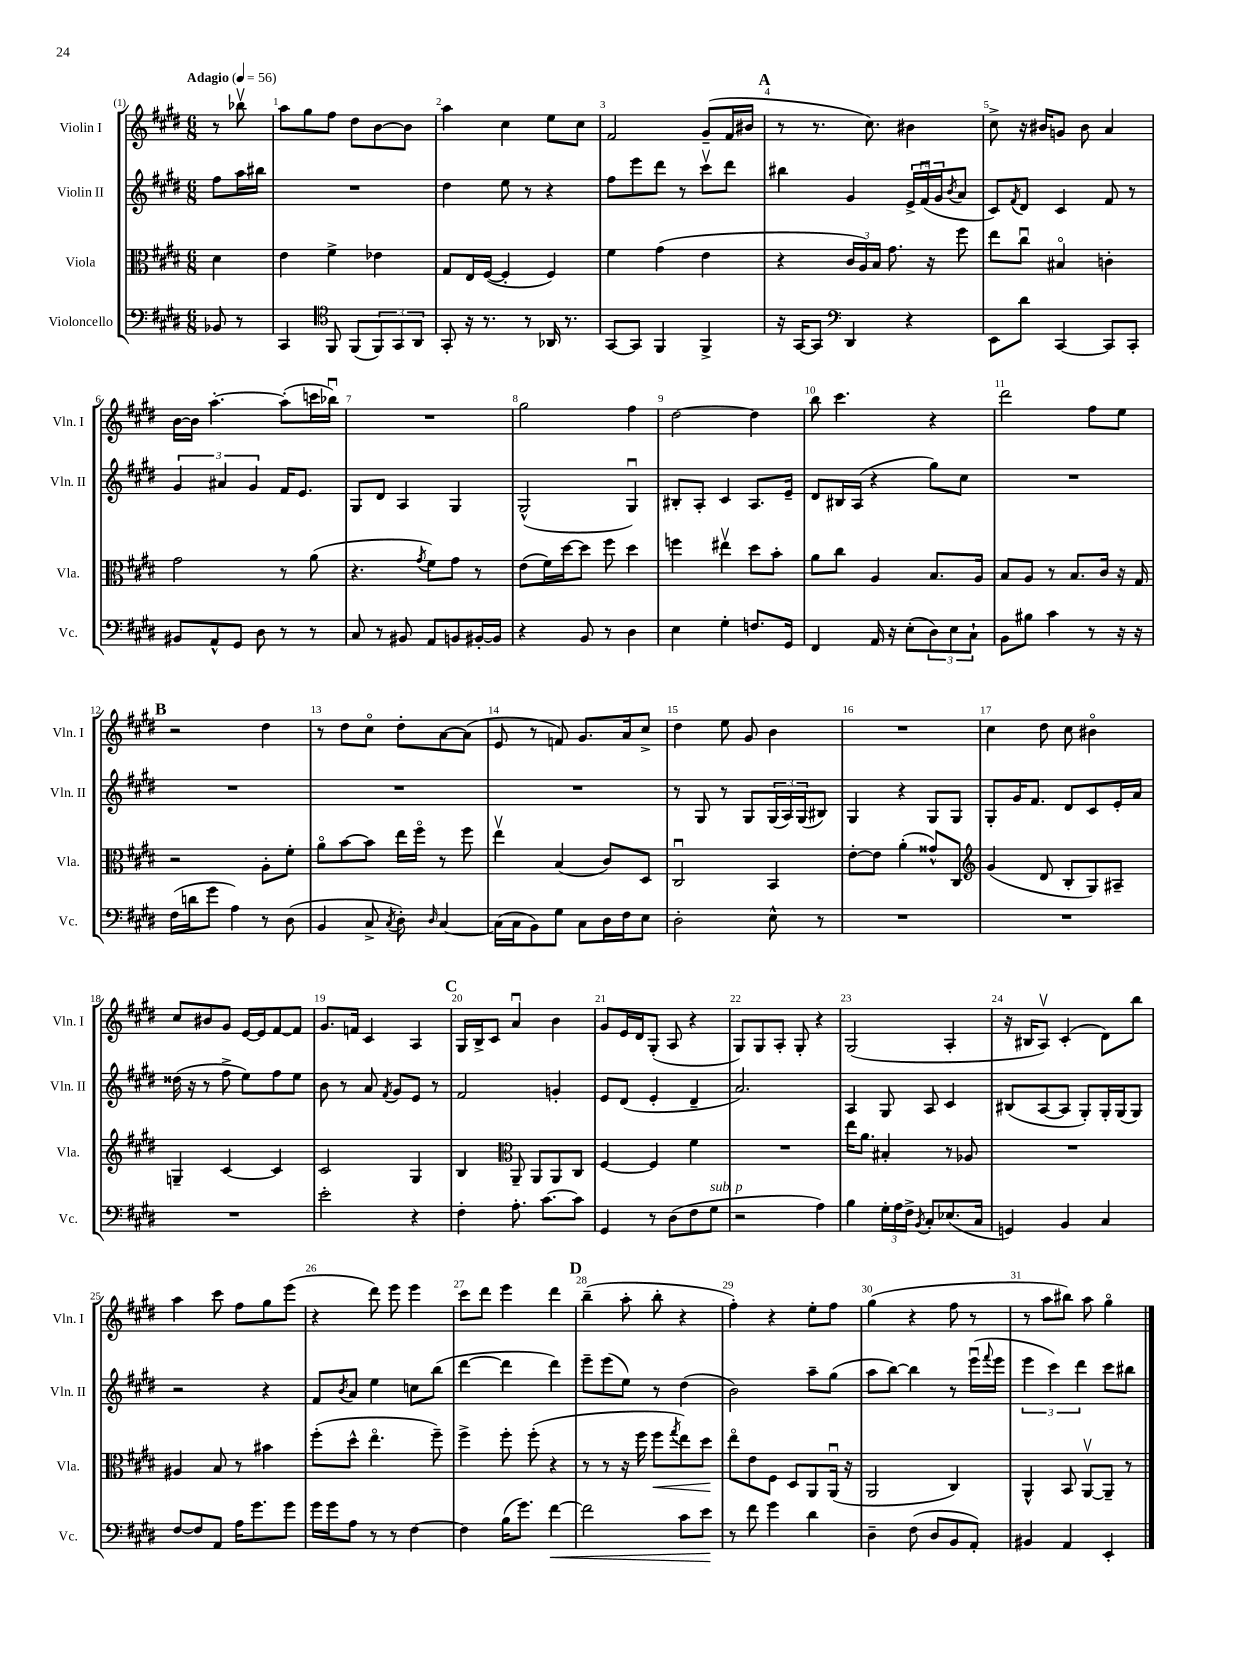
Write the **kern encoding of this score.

**kern	**dynam	**kern	**dynam	**kern	**kern
*part4	*part4	*part3	*part3	*part2	*part1
*staff4	*staff4	*staff3	*staff3	*staff2	*staff1
*I"Violoncello	*	*I"Viola	*	*I"Violin II	*I"Violin I
*I'Vc.	*	*I'Vla.	*	*I'Vln. II	*I'Vln. I
*clefF4	*	*clefC3	*	*clefG2	*clefG2
*k[f#c#g#d#]	*	*k[f#c#g#d#]	*	*k[f#c#g#d#]	*k[f#c#g#d#]
*M6/8	*	*M6/8	*	*M6/8	*M6/8
*MM56	*	*MM56	*	*MM56	*MM56
=	=	=	=	=	=
!	!	!	!	!	!LO:TX:a:B:t=Adagio
8BB-X/	.	4d#\	.	8ff#\L	8r
8r	.	.	.	16aa\L	8bb-Xv\
.	.	.	.	16bb#X\JJ	.
=1	=1	=1	=1	=1	=1
4CC#/	.	4e\	.	2.r	8aa\L
.	.	.	.	.	8gg#\
*clefC4	*	*	*	*	*
8FF#/	.	4f#^\	.	.	8ff#\J
(8FF#/L	.	.	.	.	8dd#\L
12FF#/)	.	4e-X\	.	.	[8b\
12GG#/	.	.	.	.	.
.	.	.	.	.	8b\J]
12AA/J	.	.	.	.	.
=2	=2	=2	=2	=2	=2
8GG#'/	.	8G#/L	.	4dd#\	4aa\
16r	.	16E/L	.	.	.
8.r	.	([16F#/JJ	.	.	.
.	.	4F#'/]	.	8ee\	4cc#\
8r	.	.	.	8r	.
16AA-X/	.	4F#/)	.	4r	8ee\L
8.r	.	.	.	.	.
.	.	.	.	.	8cc#\J
=3	=3	=3	=3	=3	=3
[8GG#/L	.	4f#\	.	8ff#\L	2f#/
8GG#/J]	.	.	.	8eee\	.
4FF#/	.	(4g#\	.	8ddd#\J	.
.	.	.	.	8r	.
4FF#^/	.	4e\	.	8ccc#v\L	(8g#~/L
.	.	.	.	8ddd#\J	16f#/L
.	.	.	.	.	16b#X/JJ
!!LO:REH:place=s1:t=A
=4	=4	=4	=4	=4	=4
16r	.	4r	.	4bb#X\	8r
[16GG#/KL	.	.	.	.	.
8GG#/J]	.	.	.	.	8.r
*clefF4	*	*	*	*	*
4DD#/	.	24c#/LL	.	4g#/	.
.	.	24A/)	.	.	.
.	.	.	.	.	8.cc#\)
.	.	24B/JJ	.	.	.
.	.	8.g#\	.	.	.
4r	.	.	.	24e^/LL	4b#X\
.	.	.	.	(24f#u/	.
.	.	16r	.	.	.
.	.	.	.	24g#/J	.
.	.	.	.	8qb/	.
.	.	8ff#\	.	8a/J	.
=5	=5	=5	=5	=5	=5
8EE\L	.	8ee\L	.	8c#/L)	8cc#^\
.	.	.	.	8qf#/	.
8d#\J	.	8cc#u\J	.	8d#/J	16r
.	.	.	.	.	16b#X/KL
[4CC#/	.	4B#X/	.	4c#/	8gn/J
.	.	.	.	.	8b#\
8CC#/L]	.	4cn'\	.	8f#/	4a/
8CC#'/J	.	.	.	8r	.
!!LO:LB:g=z
=6	=6	=6	=6	=6	=6
8BB#X/L	.	2g#\	.	6g#/	[16b\LL
.	.	.	.	.	16b\JJ]
8AA^^/	.	.	.	.	[4.aa'\
.	.	.	.	6a#X/	.
8GG#/J	.	.	.	.	.
.	.	.	.	6g#/	.
8D#\	.	.	.	.	.
8r	.	8r	.	16f#/KL	(8aa'\L]
.	.	.	.	8.e/J	.
8r	.	(8a\	.	.	16cccn\L
.	.	.	.	.	16bb-Xu\JJ)
=7	=7	=7	=7	=7	=7
8C#/	.	4.r	.	8G#/L	2.r
8r	.	.	.	8d#/J	.
8BB#X/	.	.	.	4A/	.
.	.	8qg#/	.	.	.
8AA/L	.	8f#\L)	.	.	.
8BBn/	.	8g#\J	.	4G#/	.
[16BB#X'/L	.	8r	.	.	.
16BB#/JJ]	.	.	.	.	.
=8	=8	=8	=8	=8	=8
4r	.	(8e\L	.	(2G#^^/	2gg#\
.	.	16f#\L)	.	.	.
.	.	[16dd#\J	.	.	.
8BB/	.	8dd#\J]	.	.	.
8r	.	8ff#\	.	.	.
4D#\	.	4dd#\	.	4G#u/)	4ff#\
=9	=9	=9	=9	=9	=9
4E\	.	4ffn\	.	8B#X'/L	[2dd#\
.	.	.	.	8A'/J	.
4G#'\	.	4ee#Xv\	.	4c#/	.
8.Fn/L	.	8dd#\L	.	8.A/L	4dd#\]
.	.	8b'\J	.	.	.
16GG#/Jk	.	.	.	16e~/Jk	.
=10	=10	=10	=10	=10	=10
4FF#/	.	8a\L	.	8d#/L	8bb\
.	.	8cc#\J	.	16B#X/L	4.ccc#\
.	.	.	.	(16A/JJ	.
16AA/	.	4A/	.	4r	.
16r	.	.	.	.	.
(8E'\L	.	.	.	.	.
12D#\)	.	8.B/L	.	8gg#\L)	4r
12E\	.	.	.	.	.
.	.	.	.	8cc#\J	.
12C#`\J	.	.	.	.	.
.	.	16A/Jk	.	.	.
=11	=11	=11	=11	=11	=11
8BB\L	.	8B/L	.	2.r	2ddd#\
8B#X\J	.	8A/J	.	.	.
4c#\	.	8r	.	.	.
.	.	8.B/L	.	.	.
8r	.	.	.	.	8ff#\L
.	.	16c#/Jk	.	.	.
16r	.	16r	.	.	8ee\J
16r	.	16G#/	.	.	.
!!LO:LB:g=z
!!LO:REH:place=s1:t=B
=12	=12	=12	=12	=12	=12
(16F#\LL	.	2r	.	2.r	2r
16dn\J	.	.	.	.	.
8g#\J	.	.	.	.	.
4A\)	.	.	.	.	.
8r	.	8A'\L	.	.	4dd#\
(8D#\	.	8f#'\J	.	.	.
=13	=13	=13	=13	=13	=13
4BB/	.	8a\L	.	2.r	8r
.	.	[8b\	.	.	8dd#\L
8C#^/	.	8b\J]	.	.	8cc#\J
8qC#/	.	.	.	.	.
8D#'\)	.	16ee\LL	.	.	8dd#'\L
.	.	16ff#\JJ	.	.	.
16qqD#/	.	.	.	.	.
[4C#/	.	8r	.	.	[8a\
.	.	8ff#\	.	.	(8a\J]
=14	=14	=14	=14	=14	=14
(16C#\LL]	.	4eev\	.	2.r	8e/
16C#\J	.	.	.	.	.
8BB\)	.	.	.	.	8r
8G#\J	.	(4B/	.	.	8fn/)
8C#\L	.	.	.	.	8.g#/L
16D#\L	.	8c#/L)	.	.	.
16F#\J	.	.	.	.	16a/k
8E\J	.	8D#/J	.	.	8cc#^/J
=15	=15	=15	=15	=15	=15
2D#'\	.	2C#u/	.	8r	4dd#\
.	.	.	.	8G#/	.
.	.	.	.	8r	8ee\
.	.	.	.	8G#/L	8g#/
8E^^\	.	4BB/	.	(24G#/L	4b\
.	.	.	.	24A/)	.
.	.	.	.	(24G#/J	.
8r	.	.	.	8B#X/J)	.
=16	=16	=16	=16	=16	=16
2.r	.	[8e'\L	.	4G#/	2.r
.	.	8e\J]	.	.	.
.	.	(4a'\	.	4r	.
.	.	8g##X^^/L)	.	8G#/L	.
.	.	8C#/J	.	8G#/J	.
=17	=17	=17	=17	=17	=17
*	*	*clefG2	*	*	*
2.r	.	(4g#/	.	8G#'/L	4cc#\
.	.	.	.	16g#/K	.
.	.	.	.	8.f#/J	.
.	.	8d#/	.	.	8dd#\
.	.	8B'/L	.	8d#/L	8cc#\
.	.	8G#/)	.	8c#/	4b#X\
.	.	8A#X~/J	.	16e'/L	.
.	.	.	.	16a/JJ	.
!!LO:LB:g=z
=18	=18	=18	=18	=18	=18
2.r	.	4Gn~/	.	(16dd##X\	8cc#/L
.	.	.	.	16r	.
.	.	.	.	8r	8b#X/
.	.	[4c#/	.	8ff#^\	8g#/J
.	.	.	.	8ee\L)	[16e/LL
.	.	.	.	.	16e/J]
.	.	4c#/]	.	8ff#\	[8f#/
.	.	.	.	8ee\J	8f#/J]
=19	=19	=19	=19	=19	=19
2e'\	.	2c#/	.	8b\	8.g#/L
.	.	.	.	8r	.
.	.	.	.	.	16fn/Jk
.	.	.	.	8a/	4c#/
.	.	.	.	8qf#/	.
.	.	.	.	8g#/L	.
4r	.	4G#/	.	8e/J	4A/
.	.	.	.	8r	.
!!LO:REH:place=s1:t=C
=20	=20	=20	=20	=20	=20
4F#'\	.	4B/	.	2f#/	16G#/LL
.	.	.	.	.	16B^/J
.	.	.	.	.	8c#/J
*	*	*clefC3	*	*	*
8.A'\	.	8AA~/	.	.	4au/
.	.	8AA/L	.	.	.
[8.c#\L	.	.	.	.	.
.	.	8AA/	.	4gn'/	4b\
8c#\J]	.	8C#/J	.	.	.
=21	=21	=21	=21	=21	=21
4GG#/	.	[4F#/	.	8e/L	8g#/L
.	.	.	.	(8d#/J	16e/L
.	.	.	.	.	16d#/J
8r	.	4F#/]	.	4e'/	(8G#'/J
(8D#\L	.	.	.	.	8A/
8F#\	.	4f#\	.	4d#~/	4r
!LO:TX:a:i:t=sub. p	!	!	!	!	!
8G#\J	.	.	.	.	.
=22	=22	=22	=22	=22	=22
2r	.	2.r	.	2.a/)	8G#/L)
.	.	.	.	.	8G#/
.	.	.	.	.	8A'/J
.	.	.	.	.	8G#'/
4A\)	.	.	.	.	4r
=23	=23	=23	=23	=23	=23
4B\	.	16ee\KL	.	4A/	(2G#/
.	.	8.a\J	.	.	.
24G#'\LL	.	4B#X'/	.	8G#/	.
24A\	.	.	.	.	.
24F#^\JJ	.	.	.	.	.
8qBB/	.	.	.	.	.
8C#'/L	.	.	.	8A/	.
(8.E-X/	.	8r	.	4c#/	4A'/
.	.	8A-X/	.	.	.
16C#/Jk	.	.	.	.	.
=24	=24	=24	=24	=24	=24
4GGn/)	.	2.r	.	(8B#X/L	16r
.	.	.	.	.	16B#X/KL
.	.	.	.	[8A/	8Av/J)
4BB/	.	.	.	8A/J]	(4c#'/
.	.	.	.	8G#'/L)	.
4C#/	.	.	.	16G#'/L	8d#\L)
.	.	.	.	(16G#/J	.
.	.	.	.	8G#/J)	8bb\J
!!LO:LB:g=z
=25	=25	=25	=25	=25	=25
[8F#/L	.	4A#X/	.	2r	4aa\
8F#/]	.	.	.	.	.
8AA/J	.	8B/	.	.	8ccc#\
16A\KL	.	8r	.	.	8ff#\L
8.g#\	.	.	.	.	.
.	.	4b#X\	.	4r	8gg#\
8g#\J	.	.	.	.	(8eee\J
=26	=26	=26	=26	=26	=26
16g#\LL	.	(8ff#'\L	.	8f#/L	4r
16g#\J	.	.	.	.	.
.	.	.	.	8qb/	.
8A\J	.	8dd#^^\J	.	8a/J	.
8r	.	4.ee\	.	4ee\	8ddd#\)
8r	.	.	.	.	8eee\
[4F#\	.	.	.	8ccn\L	4eee\
.	.	8ff#~\)	.	(8bb\J	.
=27	=27	=27	=27	=27	=27
4F#\]	.	4ff#^\	.	[4ddd#\	8ccc#\L
.	.	.	.	.	8ddd#\J
(16B\KL	.	8ff#'\	.	4ddd#\]	4eee\
8.g#\J)	.	.	.	.	.
.	.	(8ff#'\	.	.	.
!	!LO:HP:b	!	!	!	!
[4f#\	<	4r	.	4ddd#\)	4ddd#\
!!LO:REH:place=s1:t=D
=28	=28	=28	=28	=28	=28
2f#\]	.	8r	.	8eee~\L	(4bb~\
.	.	8r	.	(8eee\	.
.	.	16r	.	8ee\J)	8aa'\
.	.	16ff#\	.	.	.
!	!	!	!LO:HP:b	!	!
.	.	8ff#\L	<	8r	8bb'\
.	.	8qgg#/	.	.	.
8c#\L	.	8ee\)	.	(4dd#\	4r
8e\J	.	8dd#\J	.	.	.
.	[	.	[	.	.
=29	=29	=29	=29	=29	=29
8r	.	8ee\L	.	2b\)	4ff#'\)
8f#\	.	8e\	.	.	.
4g#\	.	8F#\J	.	.	4r
.	.	8D#/L	.	.	.
4d#\	.	8AA/	.	8aa~\L	8ee'\L
.	.	(16AAu/Jk	.	(8gg#\J	8ff#\J
.	.	16r	.	.	.
=30	=30	=30	=30	=30	=30
4D#~\	.	2AA/	.	8aa\L	(4gg#\
.	.	.	.	[8bb\J)	.
(8F#\	.	.	.	4bb\]	4r
8D#/L	.	.	.	.	.
8BB/	.	4C#/)	.	8r	8ff#\
8AA'/J)	.	.	.	(16eeeu\LL	8r
.	.	.	.	8qqfff#/	.
.	.	.	.	16eee\JJ	.
=31	=31	=31	=31	=31	=31
4BB#X/	.	4AA^^/	.	6eee\	8r
.	.	.	.	.	8aa\L
.	.	.	.	6ccc#\)	.
4AA/	.	8BB/	.	.	8bb#X\J)
.	.	.	.	6ddd#\	.
.	.	[8AAv/L	.	.	8aa\
4EE'/	.	8AA~/J]	.	8ccc#\L	4gg#\
.	.	8r	.	8bb#X\J	.
==	==	==	==	==	==
*-	*-	*-	*-	*-	*-
